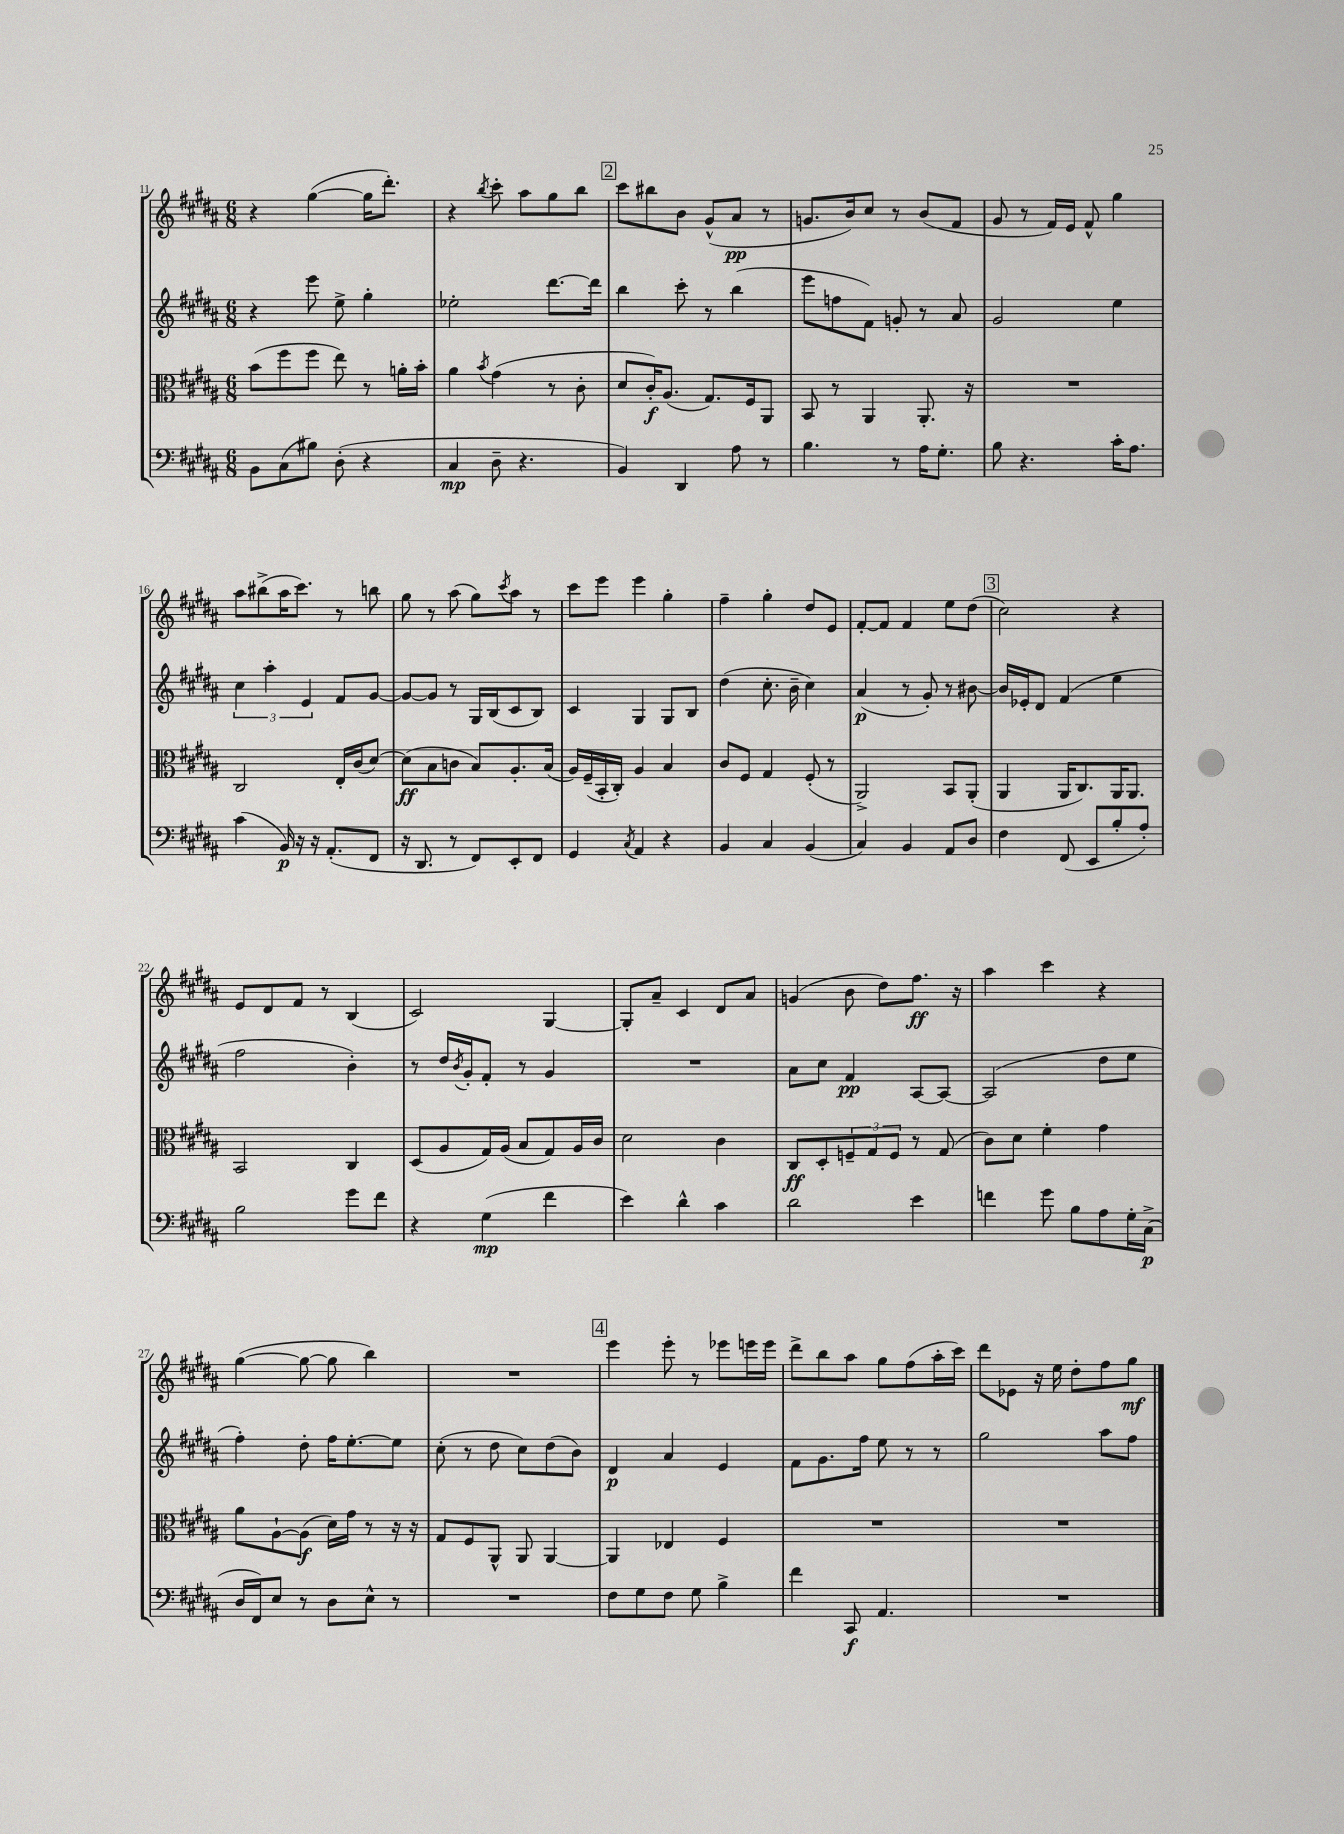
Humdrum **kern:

**kern	**dynam	**kern	**dynam	**kern	**dynam	**kern	**dynam
*part4	*part4	*part3	*part3	*part2	*part2	*part1	*part1
*staff4	*staff4	*staff3	*staff3	*staff2	*staff2	*staff1	*staff1
*clefF4	*	*clefC3	*	*clefG2	*	*clefG2	*
*k[f#c#g#d#a#]	*	*k[f#c#g#d#a#]	*	*k[f#c#g#d#a#]	*	*k[f#c#g#d#a#]	*
*M6/8	*	*M6/8	*	*M6/8	*	*M6/8	*
=11	=11	=11	=11	=11	=11	=11	=11
8BB\L	.	(8b\L	.	4r	.	4r	.
(8C#\	.	8ff#\	.	.	.	.	.
8B#X\J)	.	8ff#\J	.	8eee\	.	([4gg#\	.
(8D#'\	.	8ee\)	.	8ee^\	.	.	.
4r	.	8r	.	4gg#'\	.	16gg#\KL]	.
.	.	.	.	.	.	8.ddd#'\J)	.
.	.	16an'\LL	.	.	.	.	.
.	.	16b'\JJ	.	.	.	.	.
=12	=12	=12	=12	=12	=12	=12	=12
4C#/	mp	4a#\	.	2ee-X'\	.	4r	.
.	.	8qb/	.	.	.	8qbb/	.
8D#~\	.	(4g#\	.	.	.	8ccc#'\	.
4.r	.	.	.	.	.	8aa#\L	.
.	.	8r	.	[8.ddd#\L	.	8gg#\	.
.	.	8c#'\	.	.	.	8bb\J	.
.	.	.	.	16ddd#\Jk]	.	.	.
!!LO:REH:place=s1:t=2
=13	=13	=13	=13	=13	=13	=13	=13
4BB/)	.	8d#/L	.	4bb\	.	8ccc#\L	.
.	.	16c#'/K)	f	.	.	8bb#X\	.
.	.	(8.A#/J	.	.	.	.	.
4DD#/	.	.	.	8ccc#'\	.	8b\J	.
.	.	8.G#/L)	.	8r	.	(8g#^^/L	.
8A#\	.	.	.	(4bb\	.	8a#/J	pp
.	.	16F#/k	.	.	.	.	.
8r	.	8AA#/J	.	.	.	8r	.
=14	=14	=14	=14	=14	=14	=14	=14
4.B\	.	8BB/	.	8eee\L	.	8.gn/L	.
.	.	8r	.	8ffn\	.	.	.
.	.	.	.	.	.	16b/k)	.
.	.	4AA#/	.	8f#\J)	.	8cc#/J	.
8r	.	.	.	8gn'/	.	8r	.
16A#\KL	.	8.AA#'/	.	8r	.	(8b/L	.
8.G#'\J	.	.	.	.	.	.	.
.	.	.	.	8a#/	.	8f#/J	.
.	.	16r	.	.	.	.	.
=15	=15	=15	=15	=15	=15	=15	=15
8B\	.	2.r	.	2g#/	.	8g#/	.
4.r	.	.	.	.	.	8r	.
.	.	.	.	.	.	16f#/LL)	.
.	.	.	.	.	.	16e/JJ	.
.	.	.	.	.	.	8f#^^/	.
16c#'\KL	.	.	.	4ee\	.	4gg#\	.
8.A#\J	.	.	.	.	.	.	.
!!LO:LB:g=z
=16	=16	=16	=16	=16	=16	=16	=16
(4c#\	.	2C#/	.	6cc#\	.	8aa#\L	.
.	.	.	.	.	.	(8bb#X^\	.
.	.	.	.	6aa#'\	.	.	.
16BB/)	p	.	.	.	.	16aa#\K	.
16r	.	.	.	.	.	8.ccc#\J)	.
.	.	.	.	6e/	.	.	.
16r	.	.	.	.	.	.	.
(8.AA#'/L	.	.	.	.	.	.	.
.	.	16E'/LL	.	8f#/L	.	8r	.
.	.	(16c#/J	.	.	.	.	.
8FF#/J	.	[8d#/J)	.	[8g#/J	.	8bbn\	.
=17	=17	=17	=17	=17	=17	=17	=17
16r	.	(8d#\L]	ff	8g#/L_	.	8gg#\	.
8.DD#/	.	.	.	.	.	.	.
.	.	8B\	.	8g#/J]	.	8r	.
8r	.	8cn\J	.	8r	.	(8aa#\	.
8FF#/L)	.	8B/L)	.	16G#/LL	.	8gg#\L)	.
.	.	.	.	(16B/J	.	.	.
.	.	.	.	.	.	8qccc#/	.
8EE'/	.	8.A#'/	.	8c#/	.	8aa#\J	.
8FF#/J	.	.	.	8B/J)	.	8r	.
.	.	(16B/Jk	.	.	.	.	.
=18	=18	=18	=18	=18	=18	=18	=18
4GG#/	.	16A#/LL)	.	4c#/	.	8ccc#\L	.
.	.	(16F#~/	.	.	.	.	.
.	.	16BB'/	.	.	.	8eee\J	.
.	.	16C#'/JJ)	.	.	.	.	.
8qC#/	.	.	.	.	.	.	.
4AA#/	.	4A#/	.	4G#/	.	4eee\	.
4r	.	4B/	.	8G#/L	.	4gg#'\	.
.	.	.	.	8B/J	.	.	.
=19	=19	=19	=19	=19	=19	=19	=19
4BB/	.	8c#/L	.	(4dd#\	.	4ff#~\	.
.	.	8F#/J	.	.	.	.	.
4C#/	.	4G#/	.	8.cc#'\	.	4gg#'\	.
.	.	.	.	16b~\	.	.	.
(4BB/	.	(8F#'/	.	4cc#\)	.	8dd#/L	.
.	.	8r	.	.	.	8e/J	.
=20	=20	=20	=20	=20	=20	=20	=20
4C#/)	.	2AA#^/)	.	(4a#/	p	[8f#'/L	.
.	.	.	.	.	.	8f#/J]	.
4BB/	.	.	.	8r	.	4f#/	.
.	.	.	.	8g#'/)	.	.	.
8AA#/L	.	8BB/L	.	8r	.	8ee\L	.
8D#/J	.	(8AA#'/J	.	[8b#X\	.	(8dd#\J	.
!!LO:REH:place=s1:t=3
=21	=21	=21	=21	=21	=21	=21	=21
4F#\	.	4AA#/	.	16b#/LL]	.	2cc#\)	.
.	.	.	.	16e-X'/J	.	.	.
.	.	.	.	8d#/J	.	.	.
(8FF#/	.	16AA#/KL	.	(4f#/	.	.	.
.	.	8.C#/)	.	.	.	.	.
8EE/L	.	.	.	.	.	.	.
8B'/	.	16AA#/K	.	4ee\	.	4r	.
.	.	8.AA#/J	.	.	.	.	.
8A#'/J)	.	.	.	.	.	.	.
!!LO:LB:g=z
=22	=22	=22	=22	=22	=22	=22	=22
2B\	.	2BB/	.	2ff#\	.	8e/L	.
.	.	.	.	.	.	8d#/	.
.	.	.	.	.	.	8f#/J	.
.	.	.	.	.	.	8r	.
8g#\L	.	4C#/	.	4b'\)	.	(4B/	.
8f#\J	.	.	.	.	.	.	.
=23	=23	=23	=23	=23	=23	=23	=23
4r	.	(8D#/L	.	8r	.	2c#/)	.
.	.	8A#/	.	16dd#/LL	.	.	.
.	.	.	.	8qb/	.	.	.
.	.	.	.	16g#'/J	.	.	.
(4G#\	mp	16G#/L)	.	8f#'/J	.	.	.
.	.	(16A#/JJ	.	.	.	.	.
.	.	8B/L	.	8r	.	.	.
4f#\	.	8G#/)	.	4g#/	.	[4G#/	.
.	.	16A#/L	.	.	.	.	.
.	.	16c#/JJ	.	.	.	.	.
=24	=24	=24	=24	=24	=24	=24	=24
4e\)	.	2d#\	.	2.r	.	8G#'/L]	.
.	.	.	.	.	.	8a#~/J	.
4d#^^\	.	.	.	.	.	4c#/	.
4c#\	.	4c#\	.	.	.	8d#/L	.
.	.	.	.	.	.	8a#/J	.
=25	=25	=25	=25	=25	=25	=25	=25
2d#\	.	8C#/L	ff	8a#\L	.	(4gn/	.
.	.	8D#'/	.	8cc#\J	.	.	.
.	.	12Fn~/	.	4f#/	pp	8b\	.
.	.	12G#/	.	.	.	.	.
.	.	.	.	.	.	8dd#\L)	.
.	.	12F/J	.	.	.	.	.
4e\	.	8r	.	[8A#/L	.	8.ff#\J	ff
.	.	(8G#/	.	8A#/J_	.	.	.
.	.	.	.	.	.	16r	.
=26	=26	=26	=26	=26	=26	=26	=26
4fn\	.	8c#\L)	.	(2A#/]	.	4aa#\	.
.	.	8d#\J	.	.	.	.	.
8g#\	.	4f#'\	.	.	.	4ccc#\	.
8B\L	.	.	.	.	.	.	.
8A#\	.	4g#\	.	8dd#\L	.	4r	.
16G#'\L	.	.	.	8ee\J	.	.	.
(16C#^\JJ	p	.	.	.	.	.	.
!!LO:LB:g=z
=27	=27	=27	=27	=27	=27	=27	=27
16D#/LL	.	8a#\L	.	4ff#'\)	.	([4gg#\	.
16FF#/J)	.	.	.	.	.	.	.
8E/J	.	[8A#`\	.	.	.	.	.
8r	.	(8A#\J]	f	8dd#'\	.	8gg#\_	.
8D#\L	.	16d#\LL)	.	16ff#\KL	.	8gg#\]	.
.	.	16g#\JJ	.	[8.ee'\	.	.	.
8E^^\J	.	8r	.	.	.	4bb\)	.
8r	.	16r	.	8ee\J]	.	.	.
.	.	16r	.	.	.	.	.
=28	=28	=28	=28	=28	=28	=28	=28
2.r	.	8G#/L	.	(8cc#'\	.	2.r	.
.	.	8F#/	.	8r	.	.	.
.	.	8AA#^^/J	.	8dd#\	.	.	.
.	.	8AA#/	.	8cc#\L)	.	.	.
.	.	[4AA#/	.	(8dd#\	.	.	.
.	.	.	.	8b\J)	.	.	.
!!LO:REH:place=s1:t=4
=29	=29	=29	=29	=29	=29	=29	=29
8F#\L	.	4AA#/]	.	4d#/	p	4eee\	.
8G#\	.	.	.	.	.	.	.
8F#\J	.	4E-X/	.	4a#/	.	8eee'\	.
8G#\	.	.	.	.	.	8r	.
4B^\	.	4F#/	.	4e/	.	8eee-X\L	.
.	.	.	.	.	.	16eeen\L	.
.	.	.	.	.	.	16eee\JJ	.
=30	=30	=30	=30	=30	=30	=30	=30
4f#\	.	2.r	.	8f#\L	.	8ddd#^\L	.
.	.	.	.	8.g#\	.	8bb\	.
8CC#/	f	.	.	.	.	8aa#\J	.
.	.	.	.	16ff#\Jk	.	.	.
4.AA#/	.	.	.	8ee\	.	8gg#\L	.
.	.	.	.	8r	.	(8ff#\	.
.	.	.	.	8r	.	16aa#'\L	.
.	.	.	.	.	.	16ccc#\JJ)	.
=31	=31	=31	=31	=31	=31	=31	=31
2.r	.	2.r	.	2gg#\	.	8ddd#\L	.
.	.	.	.	.	.	8e-X\J	.
.	.	.	.	.	.	16r	.
.	.	.	.	.	.	16ee\	.
.	.	.	.	.	.	8dd#'\L	.
.	.	.	.	8aa#\L	.	8ff#\	.
.	.	.	.	8ff#\J	.	8gg#\J	mf
==	==	==	==	==	==	==	==
*-	*-	*-	*-	*-	*-	*-	*-
